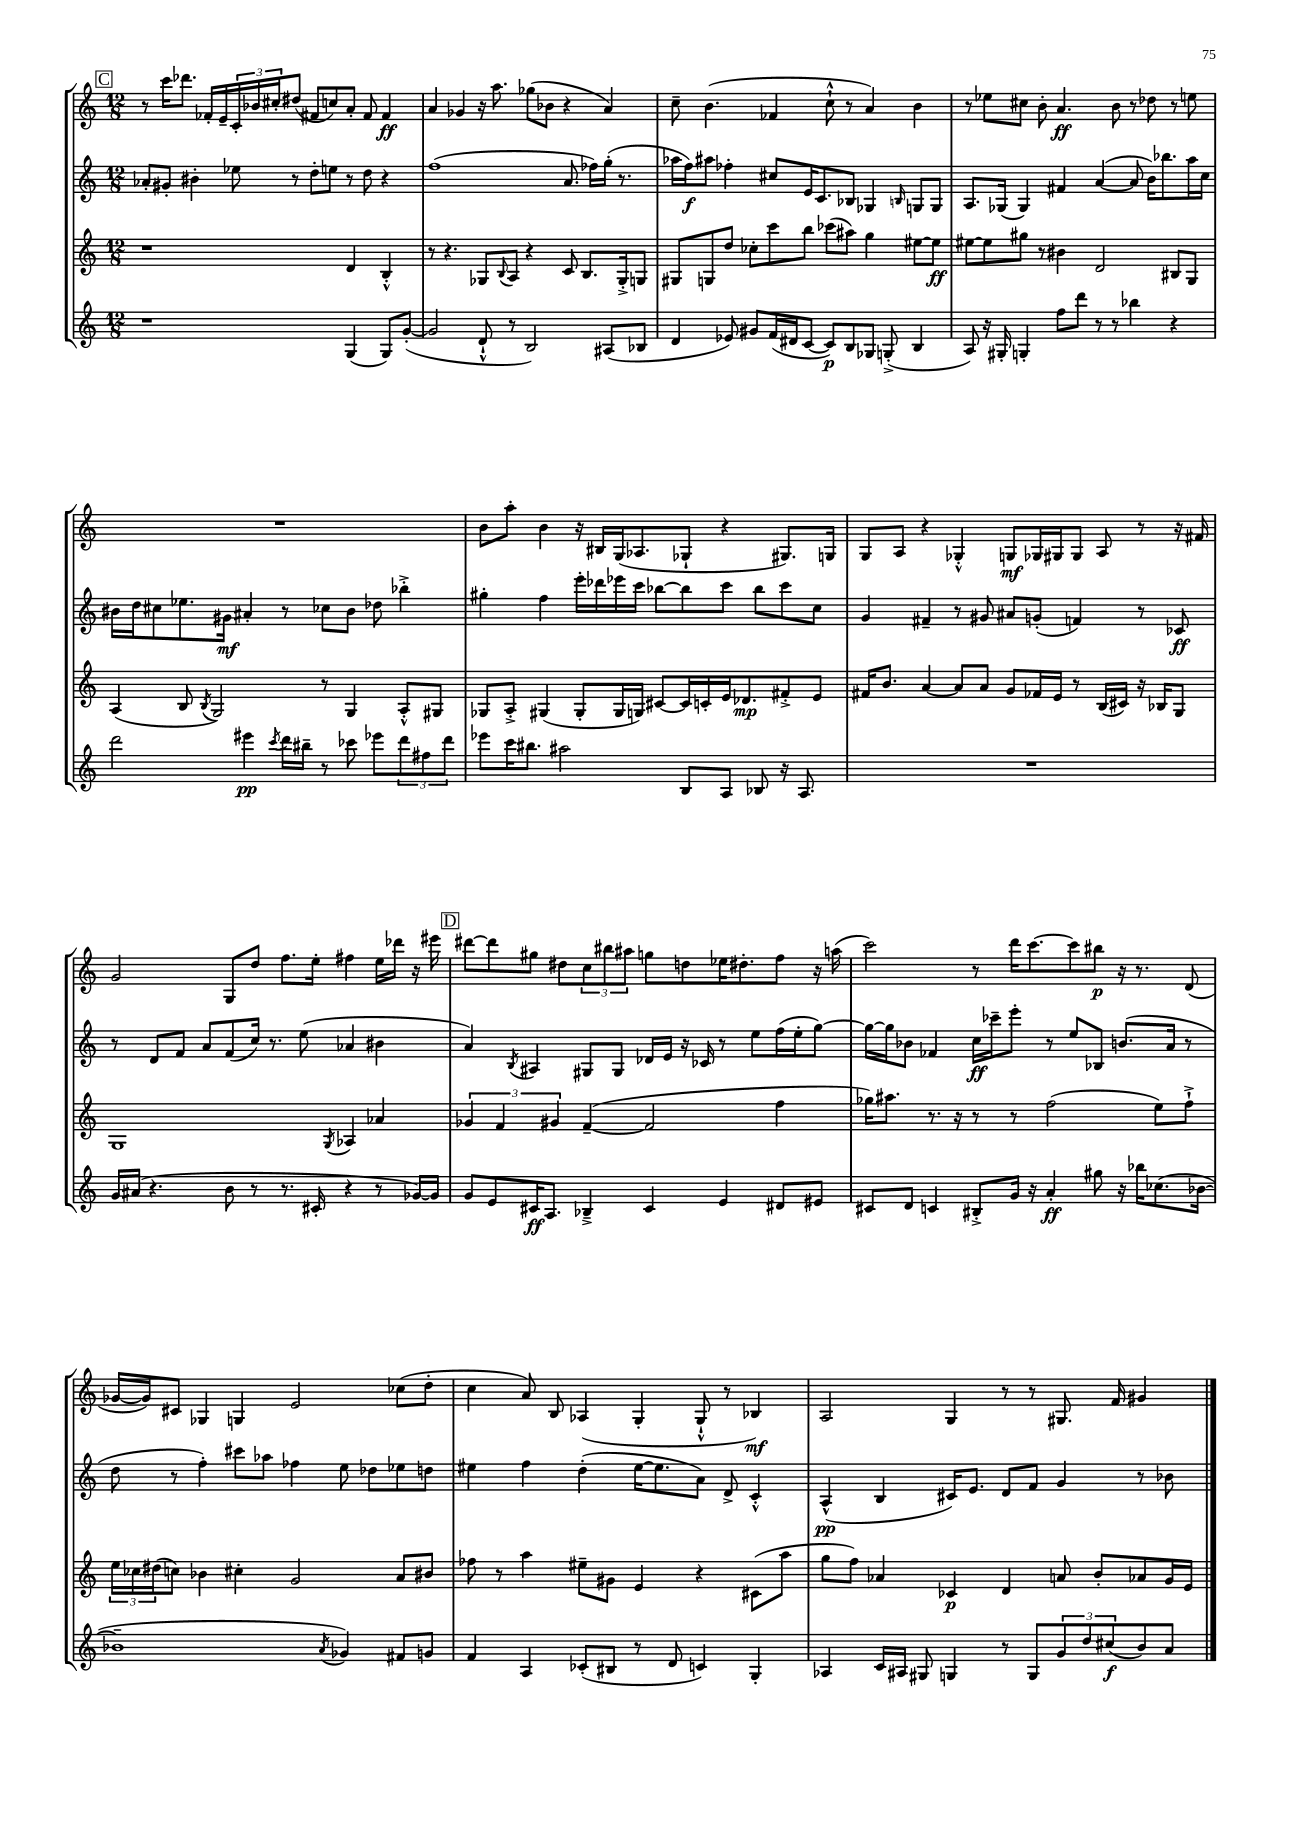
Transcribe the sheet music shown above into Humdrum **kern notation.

**kern	**kern	**kern	**kern
*staff4	*staff3	*staff2	*staff1
*clefG2	*clefG2	*clefG2	*clefG2
*k[]	*k[]	*k[]	*k[]
*M12/8	*M12/8	*M12/8	*M12/8
1r	1r	8a-'	8r
.	.	8g#'	16ccc
.	.	.	8.ddd-
.	.	4b#'	.
.	.	.	16f-'
.	.	.	16e~
.	.	8ee-	24c'
.	.	.	24b-
.	.	.	24cc#'
.	.	8r	(8dd#
.	.	8dd'	8f#
.	.	8ee	8cc)
(4G	4d	8r	8a'
.	.	8dd	8f#
8G)	4B'^^	4r	4f#
([8g'	.	.	.
=	=	=	=
2g]	8r	(1ff	4a
.	4.r	.	.
.	.	.	4g-
8d`^^	8G-	.	16r
.	.	.	8.aa
.	8qqB	.	.
8r	8A	.	.
2B)	4r	.	(8gg-
.	.	.	8b-
.	8c	8.a	4r
.	8.B	.	.
.	.	16ff-)	.
(8A#	.	(16gg'	4a)
.	16G-'^	8.r	.
8B-	8G	.	.
=	=	=	=
4d	8G#	16aa-	8cc~
.	.	16ff)	.
.	8G	8aa#	(4.b
8e-)	8dd	4ff-'	.
8g#	8cc-'	.	.
(16f	8ccc	8cc#	4f-
16d#	.	.	.
[8c	8bb	16e	.
.	.	8.c	.
8c])	(8ccc-	.	8cc`^^
8B	8aa#)	8B-	8r
8G-	4gg	4G-	4a)
(8G'^	.	.	.
.	.	16qqB	.
4B	[8ee#	8G	4b
.	8ee#]	8G	.
=	=	=	=
8A)	[8ee#	8.A	8r
16r	8ee#]	.	8ee-
16G#'	.	(16G-	.
4G'	8gg#	4G-)	8cc#
.	8r	.	8b'
8ff	4b#	4f#	4.a
8ddd	.	.	.
8r	2d	([4a	.
8r	.	.	8b
4bb-	.	8a]	8r
.	.	16b)	8dd-
.	.	8.bb-	.
4r	8B#	.	8r
.	8G	16aa	8ee
.	.	16cc	.
=	=	=	=
2ddd	(4A	16b#	1.r
.	.	16dd	.
.	.	8cc#	.
.	8B	8.ee-	.
.	8qB	.	.
.	2G)	.	.
.	.	16g#	.
4eee#	.	4a#'	.
8qccc	.	.	.
16ddd	.	8r	.
16bb#~	.	.	.
8r	8r	8cc-	.
8ccc-	4G	8b#	.
8eee-	.	8dd-	.
12ddd	8A'^^	4bb-'^	.
12ff#	.	.	.
.	8G#	.	.
12ddd	.	.	.
=	=	=	=
8eee-	8G-	4gg#'	8b
16ccc	8A'^	.	8aa'
8.bb#	.	.	.
.	(4G#	4ff	4b
2aa#	.	.	.
.	8G#'	16eee'	16r
.	.	16ddd-	16B#
.	16G#	16eee-	(16G
.	16G)	16ccc	8.A-
.	[8c#	[8bb-	.
8B	16c#]	8bb-]	8G-`
.	16c'	.	.
8A	16e	8ccc	4r
.	8.d-	.	.
8B-	.	8bb-	.
16r	8f#'^	8ccc	8.G#)
8.A	.	.	.
.	8e	8cc	.
.	.	.	16G
=	=	=	=
1.r	16f#	4g	8G
.	8.b	.	.
.	.	.	8A
.	[4a	4f#~	4r
.	8a]	8r	4G-'^^
.	8a	8g#	.
.	8g	8a#	8G
.	16f-	(8g'	16G-
.	16e	.	16G#
.	8r	4f)	8G#
.	(16B	.	8A
.	16c#)	.	.
.	16r	8r	8r
.	16B-	.	.
.	8G	8c-	16r
.	.	.	16f#
=	=	=	=
16g	1G	8r	2g
(16a#	.	.	.
4.r	.	8d	.
.	.	8f	.
.	.	8a	.
8b	.	(8f	8G
8r	.	16cc)	8dd
.	.	8.r	.
8.r	.	.	8.ff
.	.	(8ee	.
16c#'	.	.	16ee'
.	8qG	.	.
4r	4A-	4a-	4ff#
8r	4a-	4b#	16ee
.	.	.	16ddd-
[16g-)	.	.	16r
16g-]	.	.	16eee#
=	=	=	=
8g	6g-	4a)	[8ddd#
8e	.	.	8ddd#]
.	6f	.	.
.	.	8qB	.
16c#	.	4A#	8gg#
8.A	.	.	.
.	6g#	.	.
.	.	.	8dd#
4B-~^	([4f~	8G#	12cc
.	.	.	12bb#
.	.	8G#	.
.	.	.	12aa#
4c#	2f]	16d-	8gg
.	.	16e	.
.	.	16r	8dd
.	.	16c-	.
4e	.	8r	16ee-
.	.	.	8.dd#'
.	.	8ee	.
8d#	4ff	(16ff	8ff
.	.	16ee'	.
8e#	.	[8gg)	16r
.	.	.	(16aa
=	=	=	=
8c#	16gg-)	16gg_	2ccc)
.	8.aa#	16gg]	.
8d	.	8b-	.
4c	8.r	4f-	.
.	16r	.	.
8B#'^	8r	16cc	8r
.	.	16ccc-~	.
16g	8r	8eee'	16ddd
16r	.	.	[8.ccc
4a'	(2ff	8r	.
.	.	8ee	8ccc]
8gg#	.	8B-	8bb#
16r	.	(8.b	16r
16bb-	.	.	8.r
(8.cc-	8ee)	.	.
.	.	16a	.
.	8ff`^	8r	(8d
[16b-	.	.	.
=	=	=	=
1b-~]	24ee	8dd	[16g-
.	24cc-	.	.
.	.	.	16g-])
.	(24dd#	.	.
.	8cc)	8r	8c#
.	4b-	4ff')	4G-
.	4cc#'	8ccc#	4G
.	.	8aa-	.
.	2g	4ff-	2e
8qa	.	.	.
4g-)	.	8ee	.
.	.	8dd-	.
8f#	8a	8ee-	(8cc-
8g	8b#	8dd	8dd'
=	=	=	=
4f	8ff-	4ee#	4cc
.	8r	.	.
4A	4aa	4ff	8a)
.	.	.	8B
(8c-'	8ee#~	(4dd'	(4A-
8B#	8g#	.	.
8r	4e	[16ee#	4G'
.	.	8.ee#]	.
8d	.	.	.
4c)	4r	8a)	8G`^^
.	.	8d^	8r
4G'	(8c#	4c'^^	4B-)
.	8aa	.	.
=	=	=	=
4A-	8gg	(4A^^	2A
.	8ff)	.	.
16c	4a-	4B	.
16A#	.	.	.
8G#	.	.	.
4G	4c-	16c#)	4G
.	.	8.e	.
8r	4d	8d	8r
8G	.	8f	8r
12g	8a	4g	8.G#
12dd	.	.	.
.	8b'	.	.
(12cc#	.	.	.
.	.	.	16f
8b)	8a-	8r	4g#
8a	16g	8b-	.
.	16e	.	.
==	==	==	==
*-	*-	*-	*-
